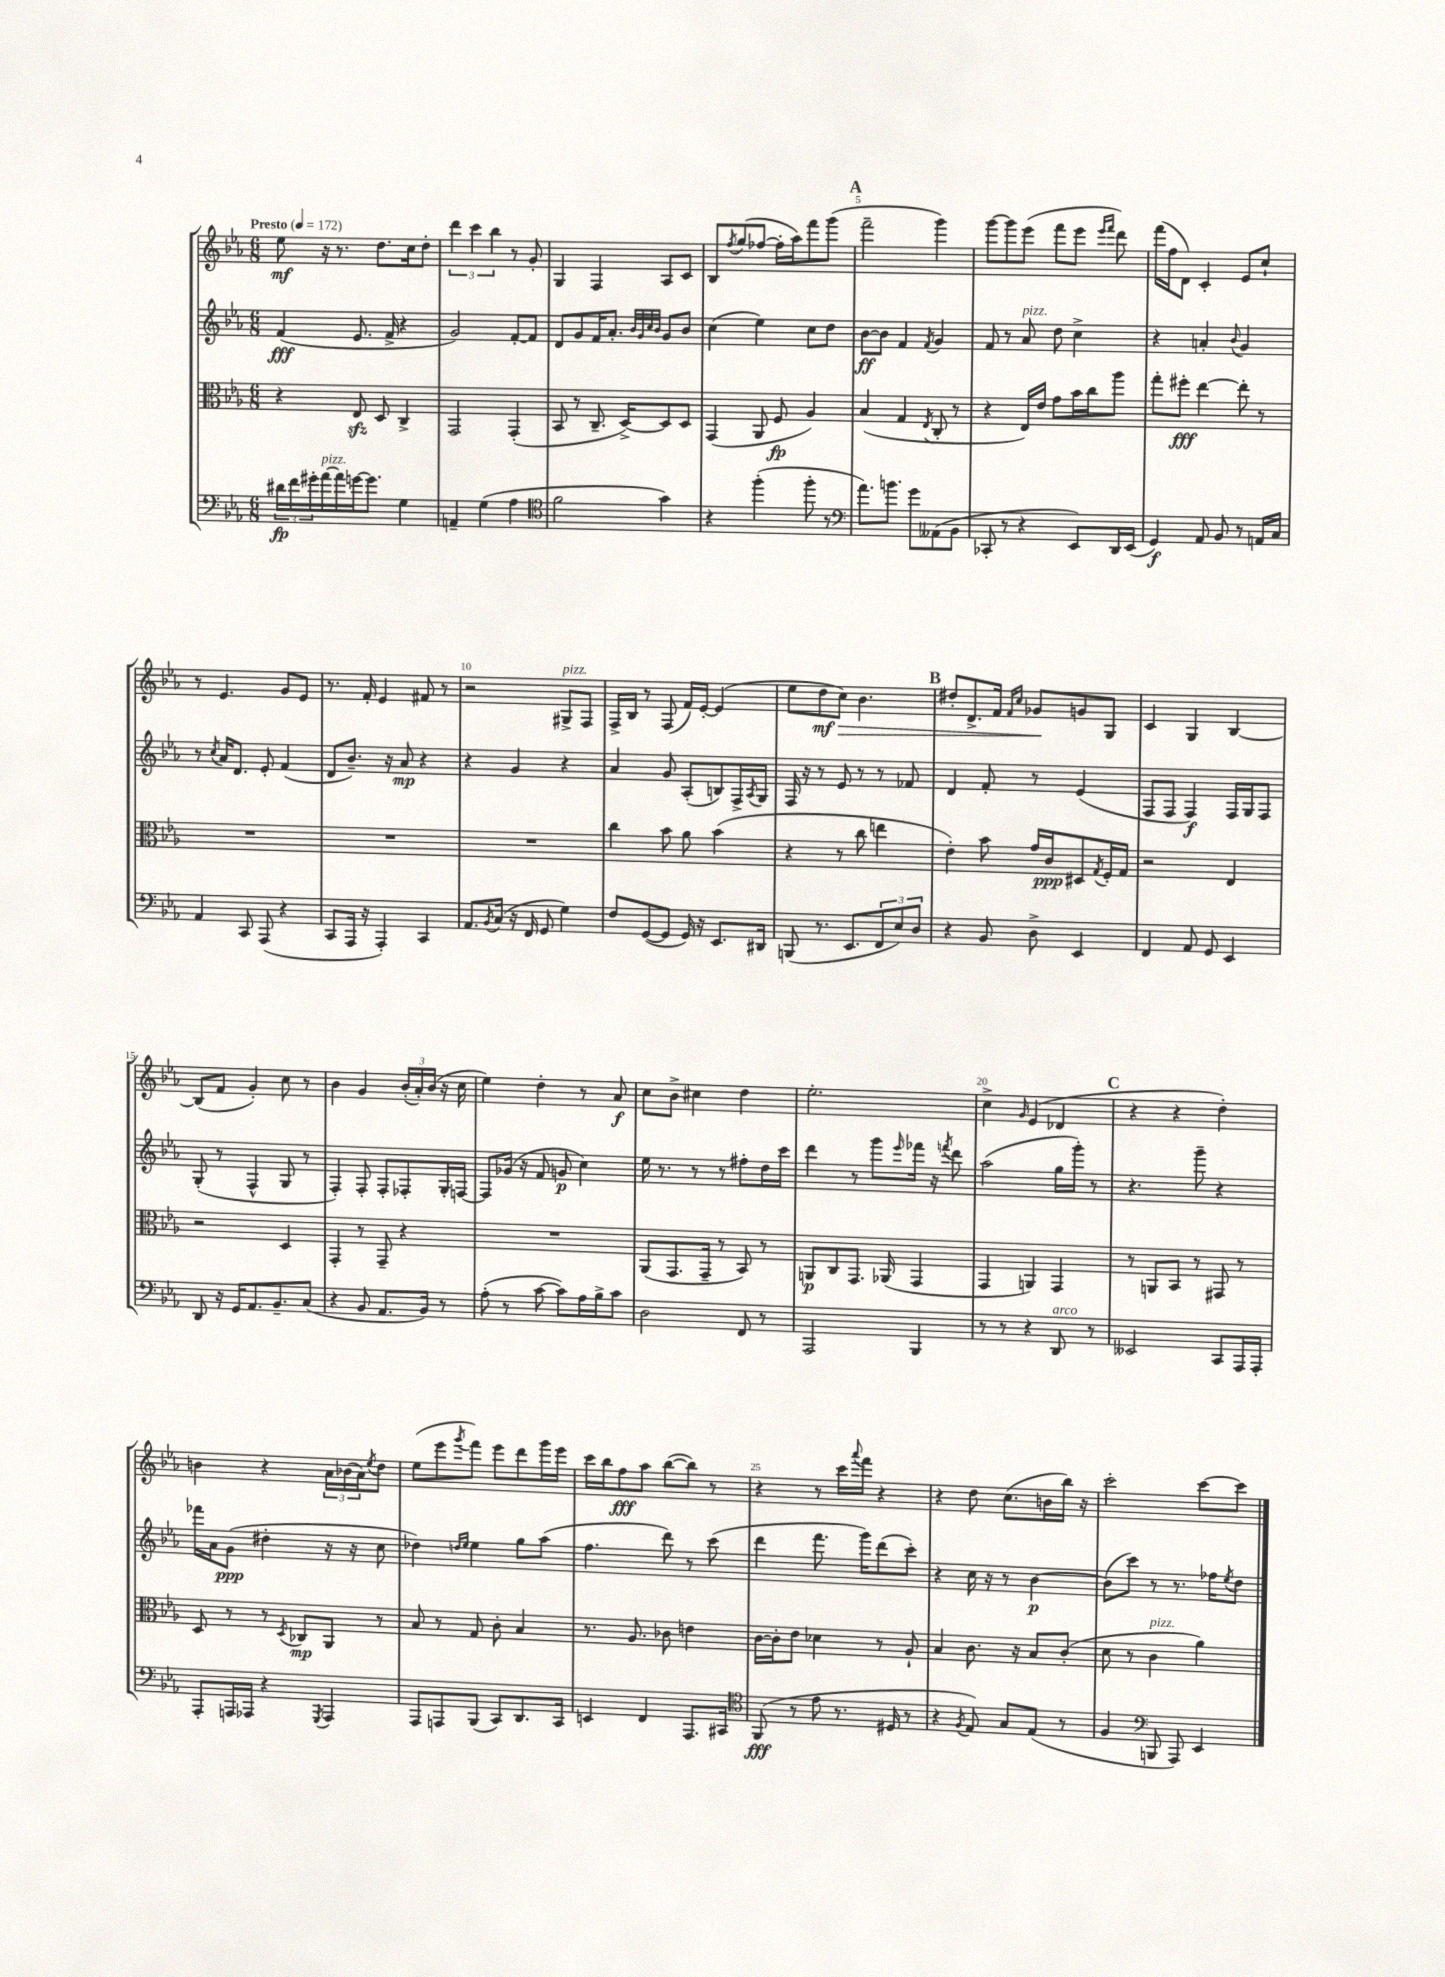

**kern	**kern	**kern	**kern
*staff4	*staff3	*staff2	*staff1
*clefF4	*clefC3	*clefG2	*clefG2
*k[b-e-a-]	*k[b-e-a-]	*k[b-e-a-]	*k[b-e-a-]
*M6/8	*M6/8	*M6/8	*M6/8
*MM172	*MM172	*MM172	*MM172
24d#	4r	(4f	8ee-
24f	.	.	.
24g#'	.	.	.
[16a-	.	.	16r
16a-]	.	.	8.r
[16g	8E-	8.e-	.
8.g]	.	.	.
.	8D	.	8.dd
.	.	16f^	.
4G	4C^	4r	.
.	.	.	16cc
.	.	.	8dd'
=	=	=	=
4AA~	2GG	2g)	6ddd
.	.	.	6ccc
(4G	.	.	.
.	.	.	6bb-
4A-	(4GG'	[8f'	8r
.	.	8f]	8g'
=	=	=	=
*clefC4	*	*	*
2f	8BB-	8d	4G
.	8r	8g	.
.	8.C~	16f	4F
.	.	8.a-'	.
.	[16D^)	.	.
.	.	32qqb-	.
.	.	32qqg	.
.	.	32qqcc	.
.	.	32qqb-	.
4g)	8D]	8g	8A-
.	8D	8b-	8c
=	=	=	=
4r	(4GG	(4cc	8B-
.	.	.	8qff
.	.	.	(8gg
(4ff'	8AA-	4ee-)	[8ff-
.	8F	.	16ff-']
.	.	.	16aa-)
8ff'	4A-)	8cc	8fff
8r	.	8dd	(8ggg
=	=	=	=
*clefF4	*	*	*
8.a-)	(4B-	[8b-	2fff~
.	.	8b-]	.
8.b	.	.	.
.	4G	4f	.
8g	.	.	.
.	8qE-	8qf	.
(8AA--	8C'	4g	4ggg)
8BB-	8r	.	.
=	=	=	=
8CC-'	4r	8f	[8ggg
8r	.	8r	8ggg]
4r	16E-)	8a-	(8eee-
.	16e-	.	.
.	8g	8dd	8fff
8EE-)	16b-	4cc^	8eee-
.	16cc	.	.
.	.	.	16qqeee-
.	.	.	16qqfff
16DD	8aa-	.	8ddd)
(16EE-	.	.	.
=	=	=	=
4GG)	8gg'	4r	(16fff
.	.	.	16ff
.	8ff#'	.	8d)
8AA-	[4ee-	4a'	4c'
8BB-	.	.	.
.	.	8qqb-	.
8r	8ee-']	4g	8e-
16AA	8r	.	8cc`
16C	.	.	.
=	=	=	=
4AA-	2.r	8r	8r
.	.	8qcc	.
.	.	16a-	4.e-
.	.	8.d	.
8CC	.	.	.
(8AAA-	.	8e-'	.
4r	.	(4f	8g
.	.	.	8e-
=	=	=	=
8CC	2.r	8d	8.r
16AAA-	.	8.b-~)	.
16r	.	.	16f'
4AAA-')	.	.	4e-
.	.	16r	.
.	.	8a-	.
4CC	.	4r	8f#
.	.	.	8r
=	=	=	=
8.AA-	2.r	4r	2r
8qBB-	.	.	.
(16C	.	.	.
16r	.	4g	.
16FF	.	.	.
8GG	.	.	.
4G)	.	4r	8G#^
.	.	.	8F
=	=	=	=
8F	4cc	4a-	16F^
.	.	.	16B-
([8GG	.	.	8r
8GG]	8b-	8g	(8F
16GG)	8a-	(8A-'	16f)
16r	.	.	[16e-'
8.EE-	(4b-	8B)	(4e-]
.	.	16F^	.
.	.	8qA-	.
16DD#	.	16G	.
=	=	=	=
(8BBB	4r	16F	8ee-
.	.	16r	.
8.r	.	8r	8dd
.	8r	8e-	8cc)
8.EE-	.	.	.
.	8cc	8r	4.b-
12FF	4ee	8r	.
12E-)	.	.	.
.	.	8f-	.
12D	.	.	.
=	=	=	=
4r	4e-')	4d	8dd#'
.	.	.	8.d^
8BB-	8b-	8f'	.
.	.	.	16f
.	.	.	16qqf
.	.	.	16qqcc
8D^	16g	8r	8g-
.	16c	.	.
4EE-	8D#	(4e-	8g
.	8qG	.	.
.	16F'	.	8G
.	16G	.	.
=	=	=	=
4FF	2r	8F	4c
.	.	8F	.
8AA-	.	4F)	4G
8GG	.	.	.
4EE-	4E-	16F	[4B-
.	.	16G	.
.	.	8F	.
=	=	=	=
8DD	2r	(8G'	(8B-]
16r	.	8r	8f
16GG	.	.	.
8.AA-	.	4F^^	4g')
8.BB-~	.	.	.
.	4D	8G	8cc
(8C	.	8r	8r
=	=	=	=
4r	4GG'	4F')	4b-
8BB-	8r	8F'	4g
8.AA-	8GG~	8F'	.
.	4r	8F-'	(24b-'
.	.	.	24a-')
16BB-)	.	.	.
.	.	.	(24b-
8r	.	16G'	16r
.	.	[16F	16cc
=	=	=	=
(8A-'	2.r	8F]	4ee-)
8r	.	(16g-	.
.	.	16r	.
[8c	.	8f	4dd'
8c])	.	8g	.
16A-	.	4cc)	8r
16B-^	.	.	.
8c	.	.	8a-
=	=	=	=
2D	(8AA-	16ee-	8cc
.	.	8.r	.
.	8.GG	.	8b-^
.	.	8r	4cc#
.	16GG~	.	.
.	8r	8r	.
8FF	8BB-)	8ff#'	4dd
8r	8r	16dd	.
.	.	16ccc	.
=	=	=	=
2AAA-	8AA	4ddd	2.ee-'
.	8C	.	.
.	8.GG	8r	.
.	.	8ggg	.
.	(16AA-	.	.
.	.	16qqeee-	.
4BBB-	4GG	16fff-	.
.	.	16r	.
.	.	8qfff	.
.	.	8ddd	.
=	=	=	=
8r	4GG	(2aa-	4cc^
8r	.	.	.
.	.	.	16qqg
4r	4AA)	.	(4e-
8DD	4GG	16gg	4d-
.	.	16ggg')	.
8r	.	8r	.
=	=	=	=
2EE--	8r	4.r	4r
.	8AA	.	.
.	8BB-	.	4r
.	8r	8ggg~	.
8CC	8GG#	4r	4dd')
16AAA-	8r	.	.
16AAA-'	.	.	.
=	=	=	=
8AAA-'	8D	16fff-	4b
.	.	16a-	.
16AAA	8r	(8g	.
16AAA-	.	.	.
4r	8r	4dd#'	4r
.	8qD	.	.
.	8C-	.	.
8qGGG	.	.	.
4AAA-	8AA-	16r	24a-
.	.	.	(24b-
.	.	16r	.
.	.	.	24a-)
.	.	.	8qee-
.	8r	8cc	8dd
=	=	=	=
8AAA-	8B-	4dd-)	(8ee-
8AAA	8r	.	8eee-
.	.	16qqdd	.
.	.	16qqee-	8qggg
(8BBB-	8G	4ee-	8fff)
8CC)	8c'	.	8eee-
8.DD	4B-	8gg	8ddd
.	.	(8aa-	16ggg
16CC	.	.	16eee-
=	=	=	=
4EE	8.r	4.ff	16ccc
.	.	.	16bb-
.	.	.	8ff
.	8.A-	.	.
4FF	.	.	8aa-
.	8c-	8ddd)	([8bb-
8.AAA-	4e	8r	8bb-])
.	.	(8ccc	8r
16CC#	.	.	.
=	=	=	=
*clefC4	*	*	*
(8FF	[16c	4ddd	4r
.	16c']	.	.
8r	8e-	.	.
8e-	4d-	8.fff	8r
8.r	.	.	16ccc
.	.	.	8qqaaa-
.	.	16ggg)	16fff
.	8r	(8ddd	4r
16D#	.	.	.
8r	8A-`	8ccc')	.
=	=	=	=
4r	4B-	4r	4r
8qF	.	.	.
8E-)	8.c	16cc	8dd
.	.	16r	.
8G	.	8r	(8.cc
.	16r	.	.
(8E-	8B-	[4b-	.
.	.	.	16b
8r	(8c'	.	16bb-)
.	.	.	16r
=	=	=	=
4F	8d	(8b-]	2ccc'
.	8r	8ccc)	.
*clefF4	*	*	*
8BBB	4c	8r	.
8AAA-)	.	8.r	.
4EE-	4a-)	.	[8ccc
.	.	16ff-	.
.	.	8qee-	.
.	.	8dd	8ccc]
==	==	==	==
*-	*-	*-	*-
